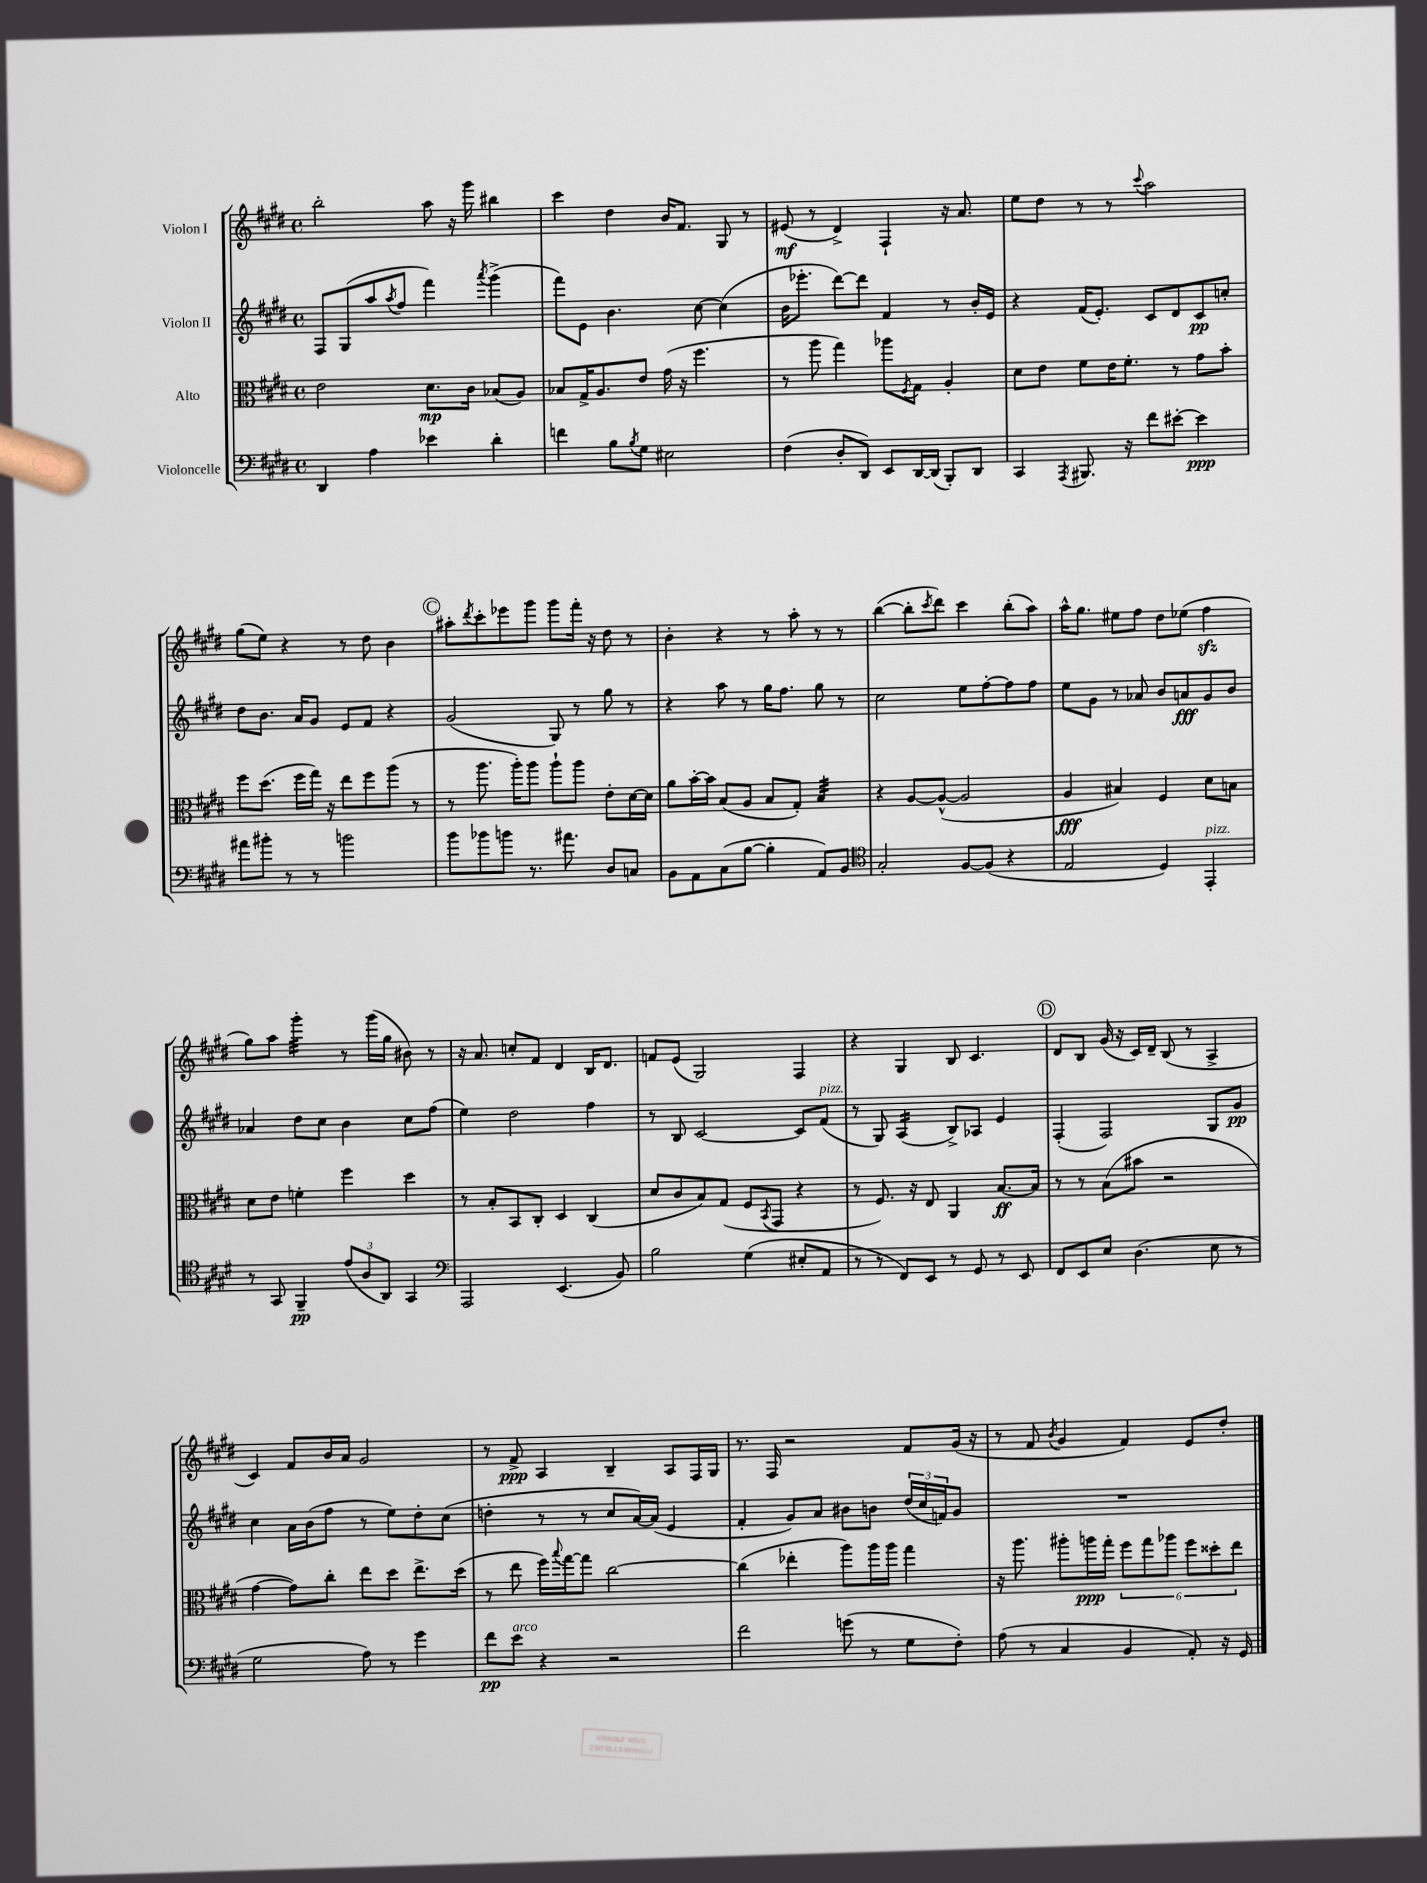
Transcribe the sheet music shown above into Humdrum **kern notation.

**kern	**kern	**kern	**kern
*staff4	*staff3	*staff2	*staff1
*clefF4	*clefC3	*clefG2	*clefG2
*k[f#c#g#d#]	*k[f#c#g#d#]	*k[f#c#g#d#]	*k[f#c#g#d#]
*M4/4	*M4/4	*M4/4	*M4/4
*met(c)	*met(c)	*met(c)	*met(c)
4DD#	2e	8F#	2bb'
.	.	(8G#	.
4A	.	8aa	.
.	.	8qaa	.
.	.	8ff#	.
4e-	8.d#	4fff#)	8aa
.	.	.	16r
.	16c#	.	16ggg#
.	.	8qaaa	.
4d#'	(8B-	(4ggg#^	4bb#
.	8A)	.	.
=	=	=	=
4f	8B-	8fff#)	4ccc#
.	16G#^	8e	.
.	8.A	.	.
8B	.	4.b	4dd#
8qB	.	.	.
8G#	8e	.	.
2E#	(16g#	.	16b
.	16r	.	8.f#
.	4.ff#	[8cc#	.
.	.	(4cc#]	8G#
.	.	.	8r
=	=	=	=
(4F#	8r	16b	(8e#
.	.	8.eee-'	.
.	8aa	.	8r
8D#'	4gg#)	[8ddd#)	4d#^)
8DD#)	.	8ddd#]	.
8EE	8aa-	4f#	4F#`
.	8qF#	.	.
[16DD#	8G#	.	.
(16DD#]	.	.	.
8BBB')	4A'	8r	16r
.	.	.	8.a
8DD#	.	16b'	.
.	.	16e	.
=	=	=	=
4CC#	8d#	4r	8ee
.	8e	.	8dd#
8qAAA	.	.	.
8.BBB#	8f#	(16f#	8r
.	.	8.e')	.
.	16e	.	8r
16r	8.f#'	.	.
.	.	.	8qqccc#
8f#	.	8c#	2aa
[8e#'	8r	8d#	.
4e#]	8g#	8c#	.
.	8b'	8cc'	.
=	=	=	=
8a#	8ff#	8dd#	(8gg#
8b#'	(8.dd#	8.b	8ee)
8r	.	.	4r
.	16ff#	16a	.
8r	16gg#)	8g#	.
.	16r	.	.
2b	8ee	8e	8r
.	8ff#	8f#	8dd#
.	(8aa	4r	4b
.	8r	.	.
=	=	=	=
8b	8r	(2g#	8aa#'
.	.	.	8qddd#
8b-	8.aa	.	8ccc#'
8b	.	.	8eee-
.	16aa')	.	.
8.r	8aa	.	8ggg#
.	8aa`	8G#)	8ggg#
8.a#	.	.	.
.	8aa	8r	16fff#'
.	.	.	16r
8D#	8e'	8gg#	8dd#
8C	[16d#	8r	8r
.	16d#]	.	.
=	=	=	=
8BB	8a	4r	4b'
8AA	[16b'	.	.
.	16b]	.	.
(8C#	(8B	8aa	4r
[8B	8A	8r	.
4B']	8B	16gg#	8r
.	.	8.ff#	.
.	8G#')	.	8aa'
8AA)	4B	8gg#	8r
8BB	.	8r	8r
=	=	=	=
*clefC4	*	*	*
2G#'	4r	2cc#	([4bb
.	[8A	.	8bb']
.	.	.	8qccc#
.	(8A^^_	.	8ddd#)
[8F#	2A]	8ee	4ccc#
(8F#]	.	[8ff#'	.
4r	.	8ff#]	(8bb'
.	.	8ff#	8aa)
=	=	=	=
2E	4A	8ee	16aa^^
.	.	.	8.gg#
.	.	8g#	.
.	4B#)	8r	8ee#
.	.	8a-	8ff#
4D#)	4F#	8b	8dd#
.	.	8a	(8ee-
4EE'	8d#	8g#	4ff#
.	8B	8b	.
=	=	=	=
8r	8d#	4a-	8gg#)
8GG#	8e	.	8aa
4FF#~	4f'	8dd#	4ggg#'
.	.	8cc#	.
(12e	4ff#	4b	8r
12A	.	.	.
.	.	.	(16ggg#
12AA)	.	.	.
.	.	.	16gg#
4GG#	4dd#	8cc#	8b#)
.	.	(8ff#	8r
=	=	=	=
*clefF4	*	*	*
2AAA	8r	4ee)	16r
.	.	.	8.a
.	8B'	.	.
.	8BB	2dd#	8cc'
.	8C#'	.	8f#
(4.EE	4D#	.	4d#
.	(4C#	4ff#	16B
.	.	.	8.d#
8BB)	.	.	.
=	=	=	=
2B	8d#	8r	8f
.	8c#	8B	(8e
.	8B)	[2c#	2G#)
.	(8G#	.	.
(4G#	8F#	.	.
.	8qBB	.	.
.	8GG#	.	.
8E#'	4r	8c#]	4F#
8AA	.	(8f#	.
=	=	=	=
8r	8r	8r	4r
8r	8.F#)	8G#)	.
8FF#)	.	(4A	4G#
.	16r	.	.
8EE	8E	.	.
8r	4AA	8B^)	8B
8GG#	.	8A-	4.c#
8r	[8.B	4e	.
8EE	.	.	.
.	16B]	.	.
=	=	=	=
8FF#	8r	(4F#'	8d#
8EE	8r	.	8B
8E	(8B	2F#)	(16g#
.	.	.	16r
(4.D#	8b#	.	16c#)
.	.	.	16d#~
.	2r	.	(8B
.	.	.	8r
8E	.	8G#	4A^
8r	.	8g#	.
=	=	=	=
2G#	[4g#	4cc#	4c#)
.	8g#])	16a	8f#
.	.	(16b	.
.	8cc#'	8ff#	16b
.	.	.	16a
8A)	8ee	8r	2g#
8r	8dd#	8ee)	.
4g#	8.ee^	8dd#'	.
.	.	(8cc#	.
.	(16dd#	.	.
=	=	=	=
8f#	8r	4dd'	8r
8e	8ee	.	8f#^
4r	16ff#)	8r	4A
.	8qqbb	.	.
.	[16gg#	.	.
.	8gg#]	8r	.
2r	[2cc#	8cc#	4B~
.	.	[16a)	.
.	.	(16a]	.
.	.	4e	8A
.	.	.	16F#
.	.	.	16G#
=	=	=	=
2f#	(4cc#]	4f#'	8.r
.	.	.	16F#
.	4ee-'	8g#)	2r
.	.	8a	.
(8g	8aa)	8b#	.
8r	16aa	8b	.
.	16aa	.	.
8G#	4gg#	(24dd#	8f#
.	.	24cc#	.
.	.	24f)	.
8F#')	.	8g#	(16g#
.	.	.	16r
=	=	=	=
(8A	16r	1r	8r
.	8.aa	.	.
8r	.	.	8f#
.	.	.	8qb
4C#	8aa#'	.	4g#
.	16aa	.	.
.	16gg#'	.	.
4BB	12ff#	.	4f#)
.	12gg#	.	.
.	12aa-	.	.
8AA')	12ff#	.	8e
.	12dd##'	.	.
16r	.	.	8dd#'
.	12ee	.	.
16GG#	.	.	.
==	==	==	==
*-	*-	*-	*-
